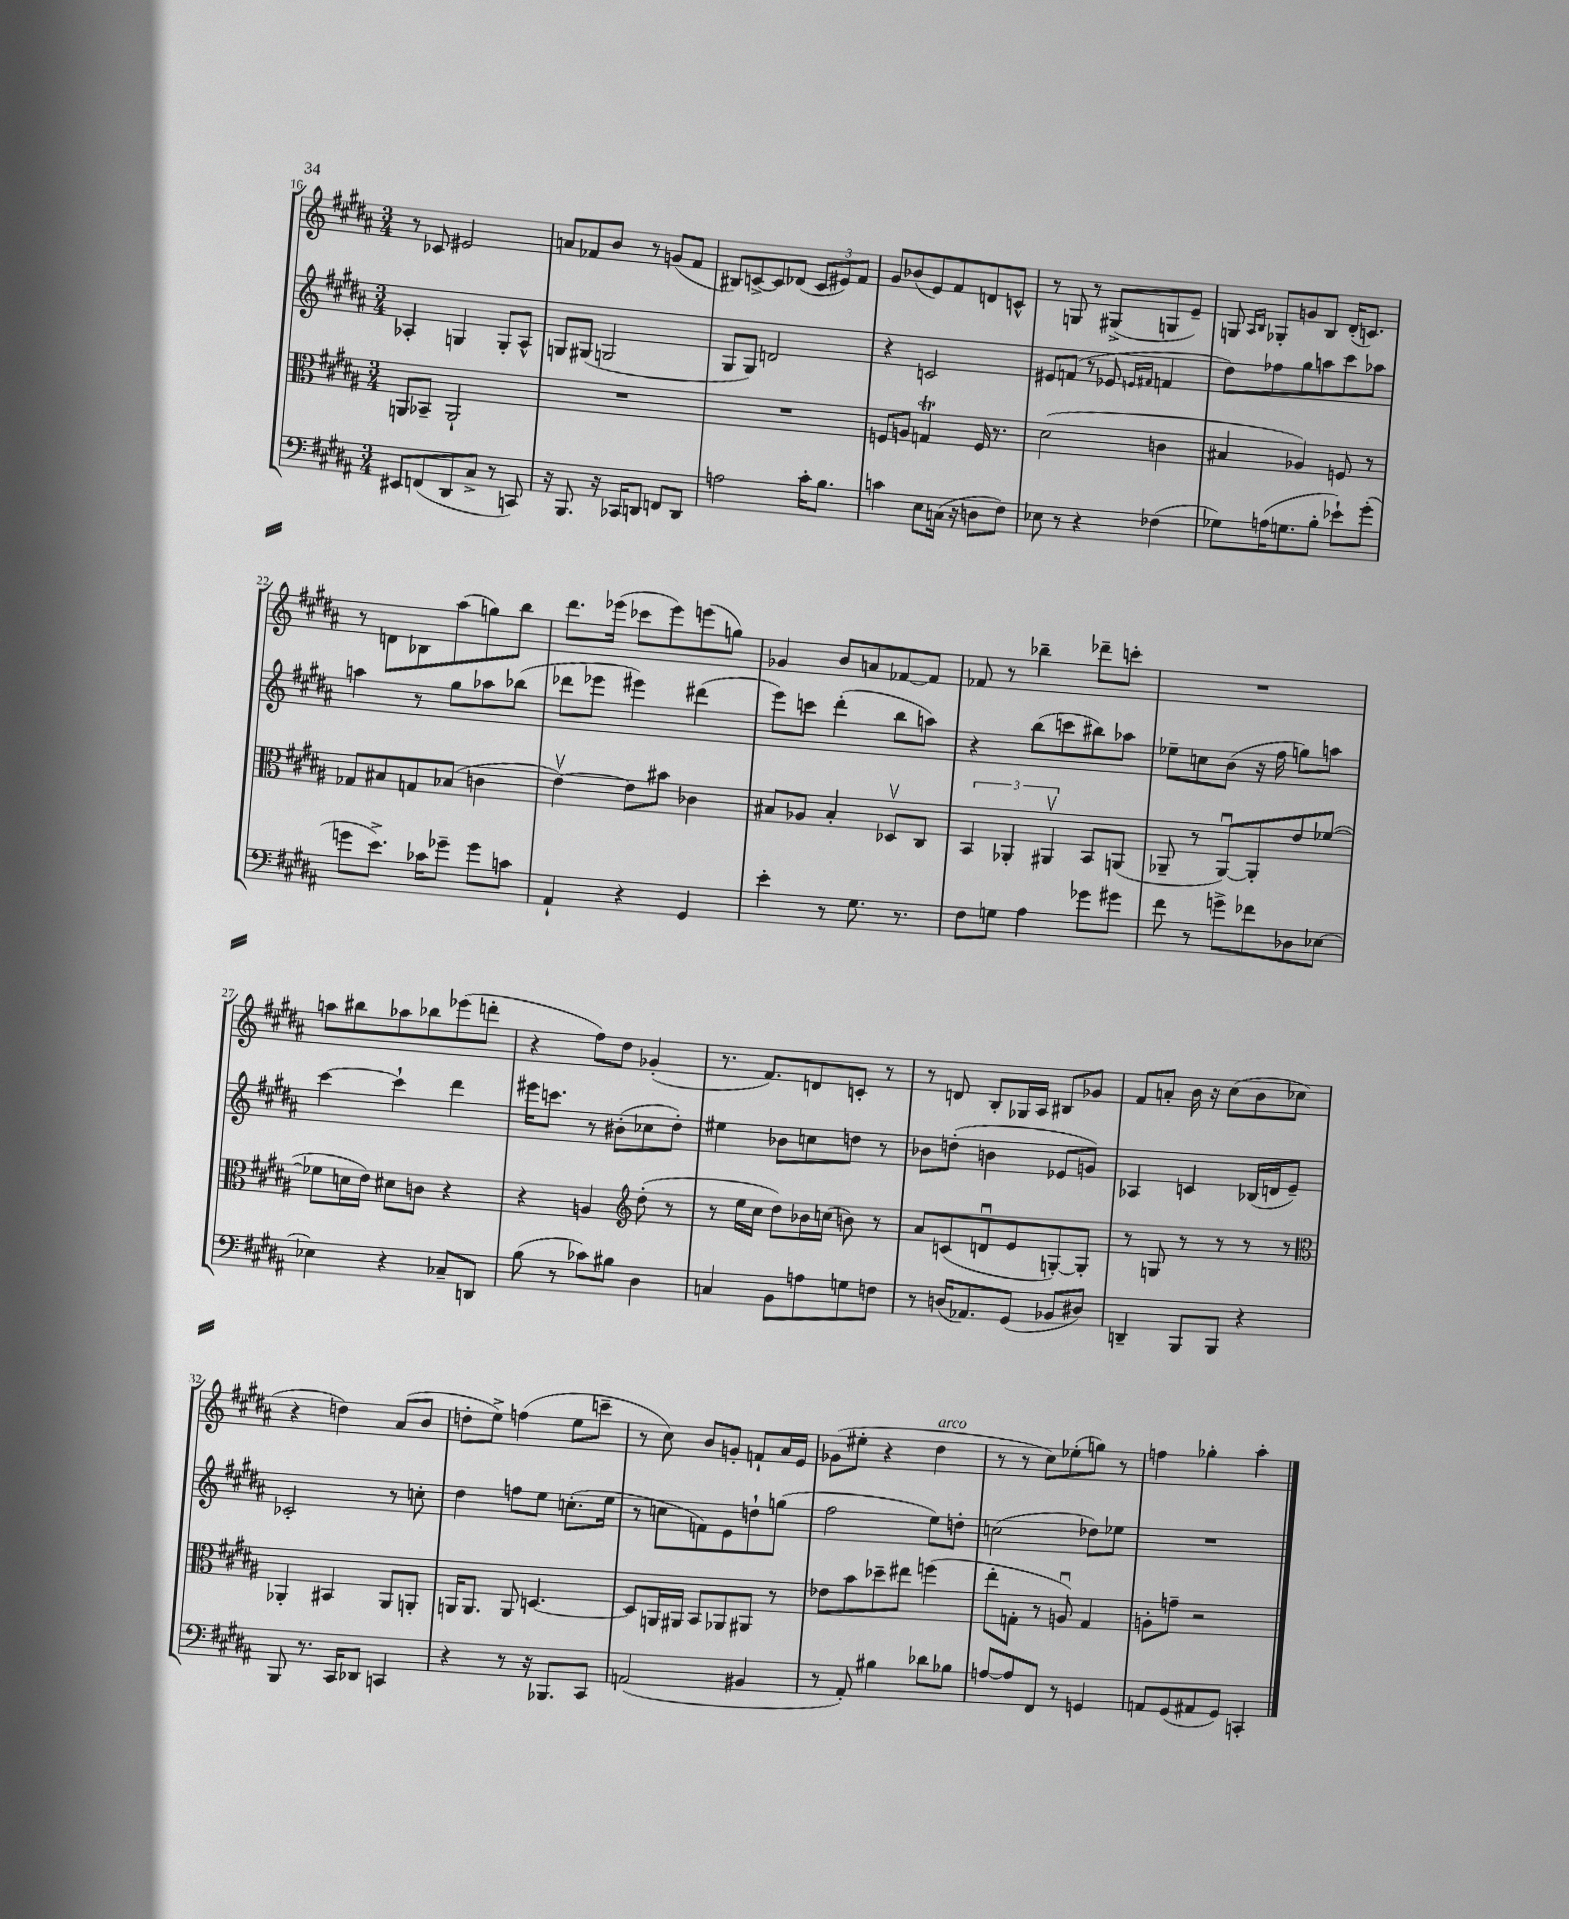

**kern	**kern	**kern	**kern
*staff4	*staff3	*staff2	*staff1
*clefF4	*clefC3	*clefG2	*clefG2
*k[f#c#g#d#a#]	*k[f#c#g#d#a#]	*k[f#c#g#d#a#]	*k[f#c#g#d#a#]
*M3/4	*M3/4	*M3/4	*M3/4
8EE#	8AA	4A-'	8r
(8FF	8BB-~	.	8c-
8DD#	2AA`	4G	2e#
8C#^	.	.	.
8r	.	8G'	.
8CC)	.	8A-^^	.
=	=	=	=
16r	2.r	8G	8a
8.BBB	.	.	.
.	.	(8G#	8f-
16r	.	2G	8b
16CC-	.	.	.
8DD	.	.	8r
8FF	.	.	(8g
8DD	.	.	8f-
=	=	=	=
2A	2.r	8G#	8B#)
.	.	8G#)	[8c^
.	.	2d	8c]
.	.	.	(8d-
16c#'	.	.	12c
8.B	.	.	.
.	.	.	12e#)
.	.	.	12f#
=	=	=	=
4c	8F	4r	8g#
.	8A	.	(8b-
8E	4G	2c	8e)
(16C	.	.	8f#
16r	.	.	.
8D	16F	.	8d
.	8.r	.	.
8F#)	.	.	8c^^
=	=	=	=
8E-	(2d#	8e#	8r
8r	.	(8f	8G
4r	.	8r	8r
.	.	8e-	(8G#^
.	.	16qqe	.
.	.	16qqf#	.
(4F-	4c	4f	8G
.	.	.	8e~)
=	=	=	=
8G-)	4B#	8dd#)	8G
.	.	.	16qqA#
.	.	.	16qqB
(16A	.	8ff-	8G-'
8.G	.	.	.
.	4A-)	8gg#	8g
8B'	.	8aa	8B
8e-`)	8F	8ccc#	(16d#'
.	.	.	8.c)
(8g#'	8r	8aa-	.
=	=	=	=
8g	8G-	4aa	8r
8.e^)	8B#	.	8d
.	8G	8r	8B-
16c-	.	.	.
8g-~	(8B-	8gg#	(8aa#
8g-	4c	8aa-	8gg)
8c	.	(8bb-	8bb
=	=	=	=
4AA#`	[4ev)	8ddd-	8.ddd#
.	.	8eee-	.
.	.	.	(16eee-
4r	8e]	4eee#)	8ccc-
.	8b#	.	8eee-)
4GG#	4c-	(4ddd#	(8eee
.	.	.	8gg)
=	=	=	=
4e'	8B#	8eee)	4g-
.	8A-	8ccc	.
8r	4B#'	(4ddd#'	8b
8.G#	.	.	8a
.	8D-v	8bb	[8f-
8.r	.	.	.
.	8C#	8aa)	8f-]
=	=	=	=
8F#	6BB	4r	8f-
8G	.	.	8r
.	6AA-'	.	.
4A#	.	(8bb	4bb-~
.	6AA#v	.	.
.	.	8ccc	.
8g-	8BB	8bb#)	8ddd-~
8g#	(8AA	8aa-	8ccc'
=	=	=	=
8f#	8AA-~	8ee-~	2.r
8r	8r	8cc	.
8g^	[8AA-u)	(8b	.
8f-	8AA-']	16r	.
.	.	16ff#	.
8D-	8e	8gg)	.
[8E-	([8f-	8aa	.
=	=	=	=
4E-]	8f-]	[4ccc#	8aa
.	16d	.	8bb#
.	16e)	.	.
4r	8d#	4ccc#`]	8aa-
.	8c	.	8bb-
8C-~	4r	4ddd#	(8eee-
8DD	.	.	8ddd'
=	=	=	=
(8B	4r	16eee#	4r
.	.	8.ccc	.
8r	.	.	.
8c-)	4A	8r	8ff#)
8B#	.	(8b#'	8dd#
*	*clefG2	*	*
4D#	(8dd#'	8cc-	(4g-'
.	8r	8dd#')	.
=	=	=	=
4C	8r	4ee#	8.r
.	16ee	.	.
.	16cc#	.	8.f#)
8BB	8dd#)	8b-	.
8A	16b-	8cc	8d
.	(16cc	.	.
8G	8b)	8dd	8c'
8F	8r	8r	8r
=	=	=	=
8r	8a#	8b-	8r
(16D	(8c	(8dd'	8d
8.AA-)	.	.	.
.	8du	4b	8B'
(8GG#	8e	.	16G-
.	.	.	16A#
8BB-	[8G')	8e-	8B#
8D#)	8G']	8g)	8g-
=	=	=	=
4DD~	8r	4A-	8f#
.	8G	.	8a'
8BBB	8r	4c	16b
.	.	.	16r
8BBB	8r	.	(8cc#
4r	8r	(16B-	8b
.	.	16d	.
.	8r	8e~)	8cc-
=	=	=	=
*	*clefC3	*	*
8BBB	4AA-'	2c-'	4r
8.r	.	.	.
.	4BB#	.	4dd)
16CC#	.	.	.
8DD-	.	.	.
4CC	8AA-	8r	(8a#
.	8AA'	8cc'	8b
=	=	=	=
4r	16AA	4dd#	8dd'
.	8.AA	.	.
.	.	.	8ee^)
8r	8AA	8ff	(4ff
16r	[4.D	8ee	.
8.BBB-	.	.	.
.	.	(8.cc'	8ee
8CC#	.	.	8ccc~
.	.	16ee	.
=	=	=	=
(2AA	8D]	8r	8r
.	16AA	8cc	8cc#)
.	16AA#	.	.
.	8BB	8f)	8b
.	8AA-	8e	8g'
4BB#	8AA#	8dd`	8f`
.	8r	(8gg	16a#
.	.	.	16e
=	=	=	=
8r	8e-	2ff#	(8g-
8AA#')	8b	.	8ee#'
4B#	8dd-~	.	4r
.	8ee#	.	.
8d-	(4ff	8ee)	4dd#
8B-	.	8dd'	.
=	=	=	=
[8A	8ee'	(2cc	8r
8A]	8G'	.	8r
8FF#	8r	.	8cc#)
8r	8Au)	.	(8ee-'
4GG	4G	8dd-)	8gg)
.	.	8ee-	8r
=	=	=	=
8AA	8A'	2.r	4ff
(8GG#	8g~	.	.
8AA#	2r	.	4gg-'
8GG#)	.	.	.
4CC'	.	.	4aa#'
==	==	==	==
*-	*-	*-	*-
